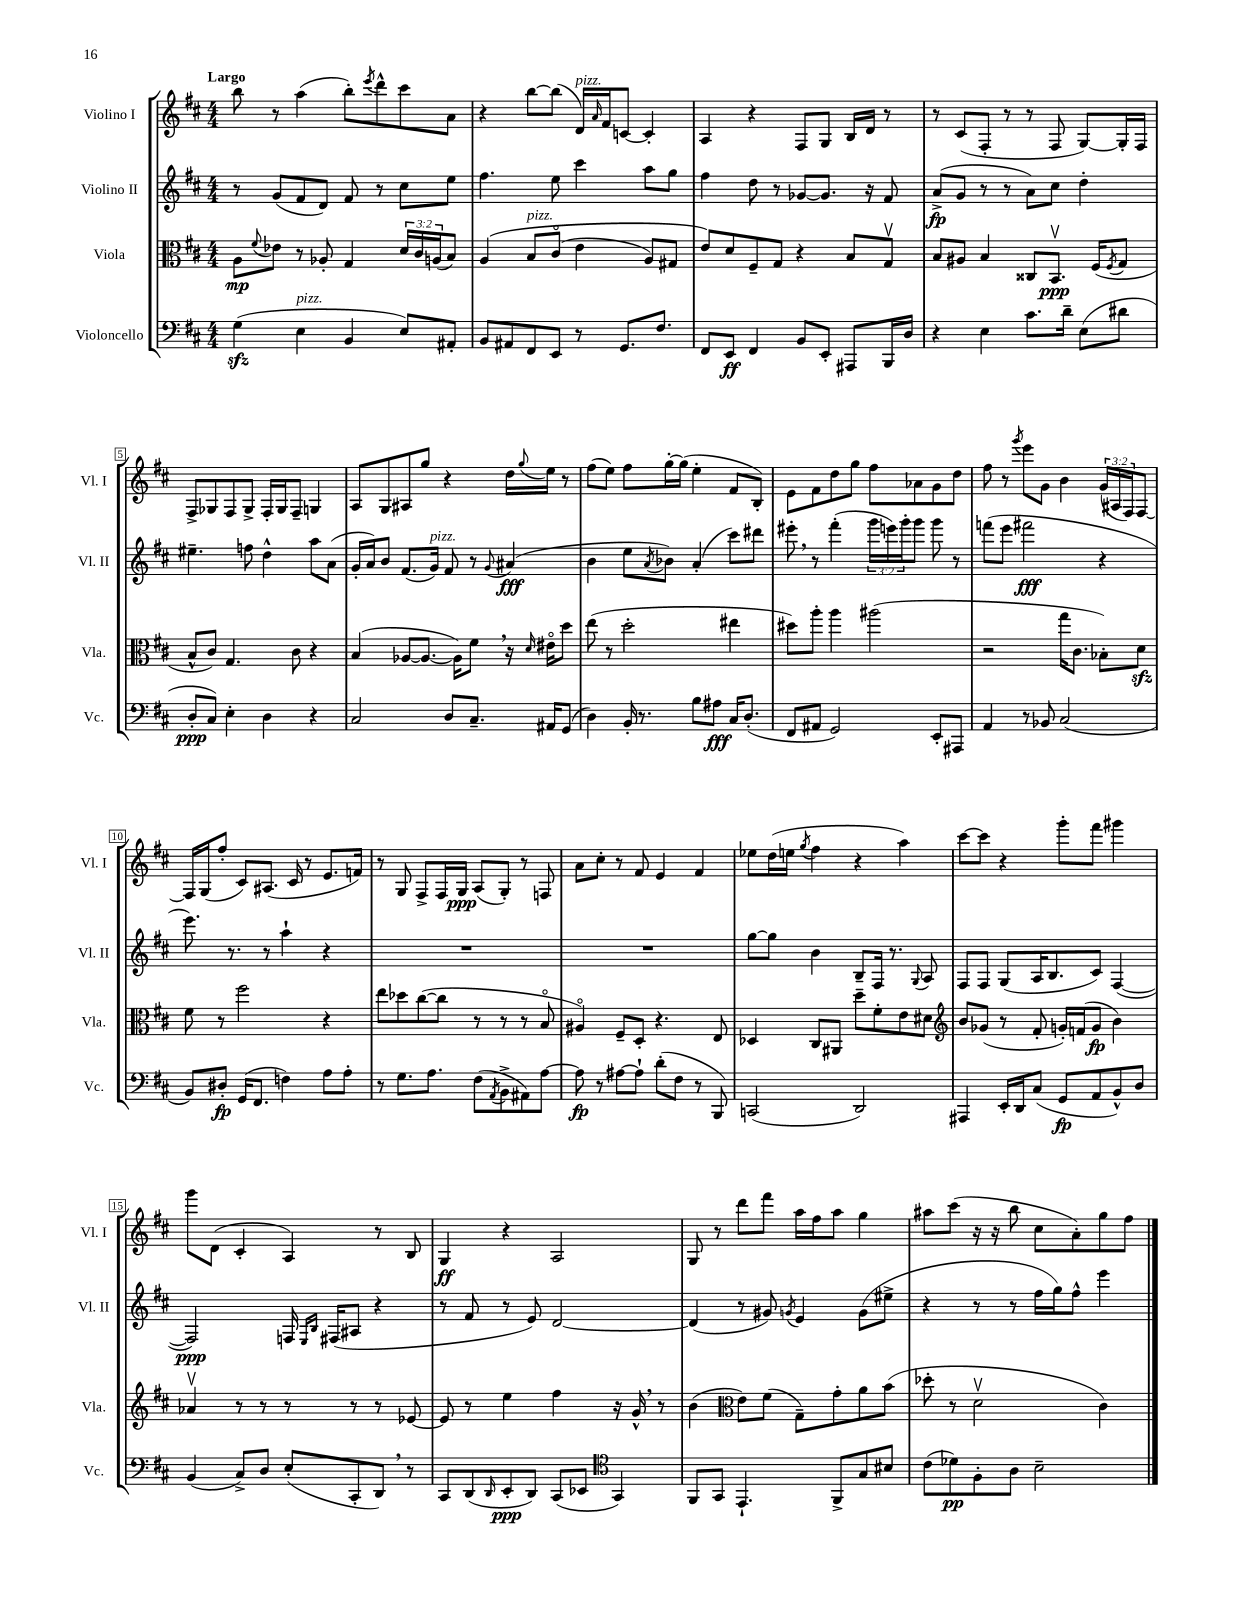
<<
\new StaffGroup <<
\new Staff = "s0" \with { instrumentName = "Violino I" shortInstrumentName = "Vl. I" } {
    \clef treble \key d \major \numericTimeSignature \time 4/4 \override Staff.TupletNumber.text = #tuplet-number::calc-fraction-text \tempo "Largo"
    b''8 r8 a''4( b''8-.) \acciaccatura { e'''8 } d'''8-^ cis'''8 a'8 |
    r4 b''8~ b''8( d'16^\markup { \italic "pizz." }) \grace { a'16 } fis'16 c'8~ c'4-. |
    a4 r4 fis8 g8 b16 d'16 r8 |
    r8 cis'8( fis8-. r8 r8 fis8 g8~) g16-. fis16 |
    fis8-> ges8 fis8 ges8-> fis16-. ges16 fis8-- g4 |
    a8 g8 ais8 g''8 r4 d''16 \appoggiatura { g''8 } e''16 r8 |
    fis''8( e''8) fis''8 g''16~-. g''16( e''4-. fis'8 b8-.) |
    e'8 fis'8 d''8 g''8 fis''8 aes'8 g'8 d''8 |
    fis''8 r8 \acciaccatura { g'''8 } e'''8 g'8 b'4 \tuplet 3/2 { g'16( ais16 fis16) } fis8~ |
    fis16 g16( fis''8-. cis'8) ais8.( cis'16 r8 e'8. f'16) |
    r8 g8 fis8-> fis16 g16\ppp a8( g8-.) r8 f8 |
    a'8 cis''8-. r8 fis'8 e'4 fis'4 |
    ees''8 d''16( e''16 \acciaccatura { g''8 } fis''4 r4 a''4) |
    cis'''8~ cis'''8 r4 g'''8-. fis'''8 gis'''4 |
    g'''8 d'8( cis'4-. a4) r8 b8 |
    g4\ff r4 a2 |
    g8 r8 d'''8 fis'''8 a''16 fis''16 a''8 g''4 |
    ais''8 cis'''8( r16 r16 b''8 cis''8 a'8-.) g''8 fis''8 \bar "|." |
}
\new Staff = "s1" \with { instrumentName = "Violino II" shortInstrumentName = "Vl. II" } {
    \clef treble \key d \major \numericTimeSignature \time 4/4 \override Staff.TupletNumber.text = #tuplet-number::calc-fraction-text
    r8 g'8( fis'8 d'8) fis'8 r8 cis''8 e''8 |
    fis''4. e''8 cis'''4 a''8 g''8 |
    fis''4 d''8 r8 ges'8~ ges'8. r16 fis'8 |
    a'8->\fp( g'8 r8 r8 a'8) cis''8 d''4-. |
    eis''4.-- f''8 d''4-^ a''8 a'8( |
    g'16-. a'16) b'8 fis'8.( g'16^\markup { \italic "pizz." }) fis'8 r8 \appoggiatura { g'8 } ais'4\fff( |
    b'4 e''8 \acciaccatura { a'8 } bes'8) a'4-.( cis'''8) dis'''8 |
    eis'''8-. \breathe r8 fis'''4-.( \tuplet 3/2 { g'''16 e'''16) g'''16-. } g'''8 g'''8 r8 |
    f'''8( e'''8 fis'''2\fff r4 |
    e'''8.) r8. r8 a''4-! r4 |
    R1 |
    R1 |
    g''8~ g''8 b'4 b8-- fis16 r8. \appoggiatura { g8 } a8 |
    fis8 fis8 g8( a16 b8. cis'8) fis4~( |
    fis2\ppp) f16 \grace { e16 b16 } fis16( ais8 r4 |
    r8 fis'8 r8 e'8) d'2~ |
    d'4( r8 gis'8) \acciaccatura { g'8 } e'4 g'8( eis''8-> |
    r4 r8 r8 fis''16 g''16) fis''8-^ e'''4 \bar "|." |
}
\new Staff = "s2" \with { instrumentName = "Viola" shortInstrumentName = "Vla." } {
    \clef alto \key d \major \numericTimeSignature \time 4/4 \override Staff.TupletNumber.text = #tuplet-number::calc-fraction-text
    a8\mp \appoggiatura { fis'8 } ees'8 r8 aes8-. g4 \tuplet 3/2 { d'16 cis'16 a16( } b8) |
    a4\( b8^\markup { \italic "pizz." } cis'8\flageolet( e'4 a8) gis8 |
    e'8\) d'8 fis8-- g8 r4 b8 g8\upbow |
    b8 ais8 b4 cisis8 b,8.\upbow\ppp fis16( \acciaccatura { fis8 } g8 |
    b8-^ cis'8) g4. cis'8 r4 |
    b4( aes8~ aes8.~ aes16) fis'8 \breathe r16 \grace { d'16 } eis'16\flageolet d''8 |
    e''8( r8 d''2-. eis''4 |
    dis''8) a''8-. a''4 ais''2( |
    r2 g''16 cis'8. bes8-.) d'8\sfz |
    fis'8 r8 fis''2 r4 |
    e''8 des''8 cis''8~( cis''8 r8 r8 r8 b8\flageolet |
    ais4\flageolet) fis8-- d8-. r4. e8 |
    des4 cis8 ais,8 d''8-- fis'8-. e'8 dis'8 |
    \clef treble b'8 ges'8( r8 fis'8-. g'16-.) f'16( g'8\fp b'4) |
    aes'4\upbow r8 r8 r8 r8 r8 ees'8~ |
    ees'8 r8 e''4 fis''4 r16 g'16-^ \breathe r8 |
    b'4( \clef alto e'8) fis'8( g8--) g'8-. a'8 b'8( |
    des''8-. r8 d'2\upbow cis'4) \bar "|." |
}
\new Staff = "s3" \with { instrumentName = "Violoncello" shortInstrumentName = "Vc." } {
    \clef bass \key d \major \numericTimeSignature \time 4/4
    g4\sfz( e4^\markup { \italic "pizz." } b,4 e8) ais,8-. |
    b,8 ais,8 fis,8 e,8 r8 g,8. fis8. |
    fis,8 e,8\ff fis,4 b,8 e,8-. ais,,8 b,,16 d16 |
    r4 e4 cis'8. d'16-- e8( dis'8 |
    d8-.\ppp cis8) e4-. d4 r4 |
    cis2 d8 cis8.-- ais,16 g,8( |
    d4) b,16-. r8. b8 ais8\fff cis16 d8.-.( |
    fis,8 ais,8 g,2) e,8-. ais,,8 |
    a,4 r8 bes,8 cis2( |
    b,8) dis8-.\fp g,16( fis,8. f4) a8 a8-. |
    r8 g8. a8. fis8( \acciaccatura { a,8 } b,8-> ais,8) a8~ |
    a8\fp r8 ais8~ ais8-! d'8-.( fis8 r8 b,,8) |
    c,2( d,2) |
    ais,,4 e,16-. d,16 cis8( g,8\fp a,8 b,8-^) d8 |
    b,4( cis8->) d8 e8-.( cis,8-. d,8) \breathe r8 |
    cis,8 d,8( \grace { d,16 } e,8-.\ppp d,8) cis,8( ees,8 \clef tenor g,4) |
    fis,8 g,8 e,4.-! fis,8-> g8 bis8 |
    cis'8( des'8\pp) fis8-. a8 b2-- \bar "|." |
}
>>
>>
\layout { \context { \Score \override BarNumber.stencil = #(make-stencil-boxer 0.1 0.3 ly:text-interface::print) } }
